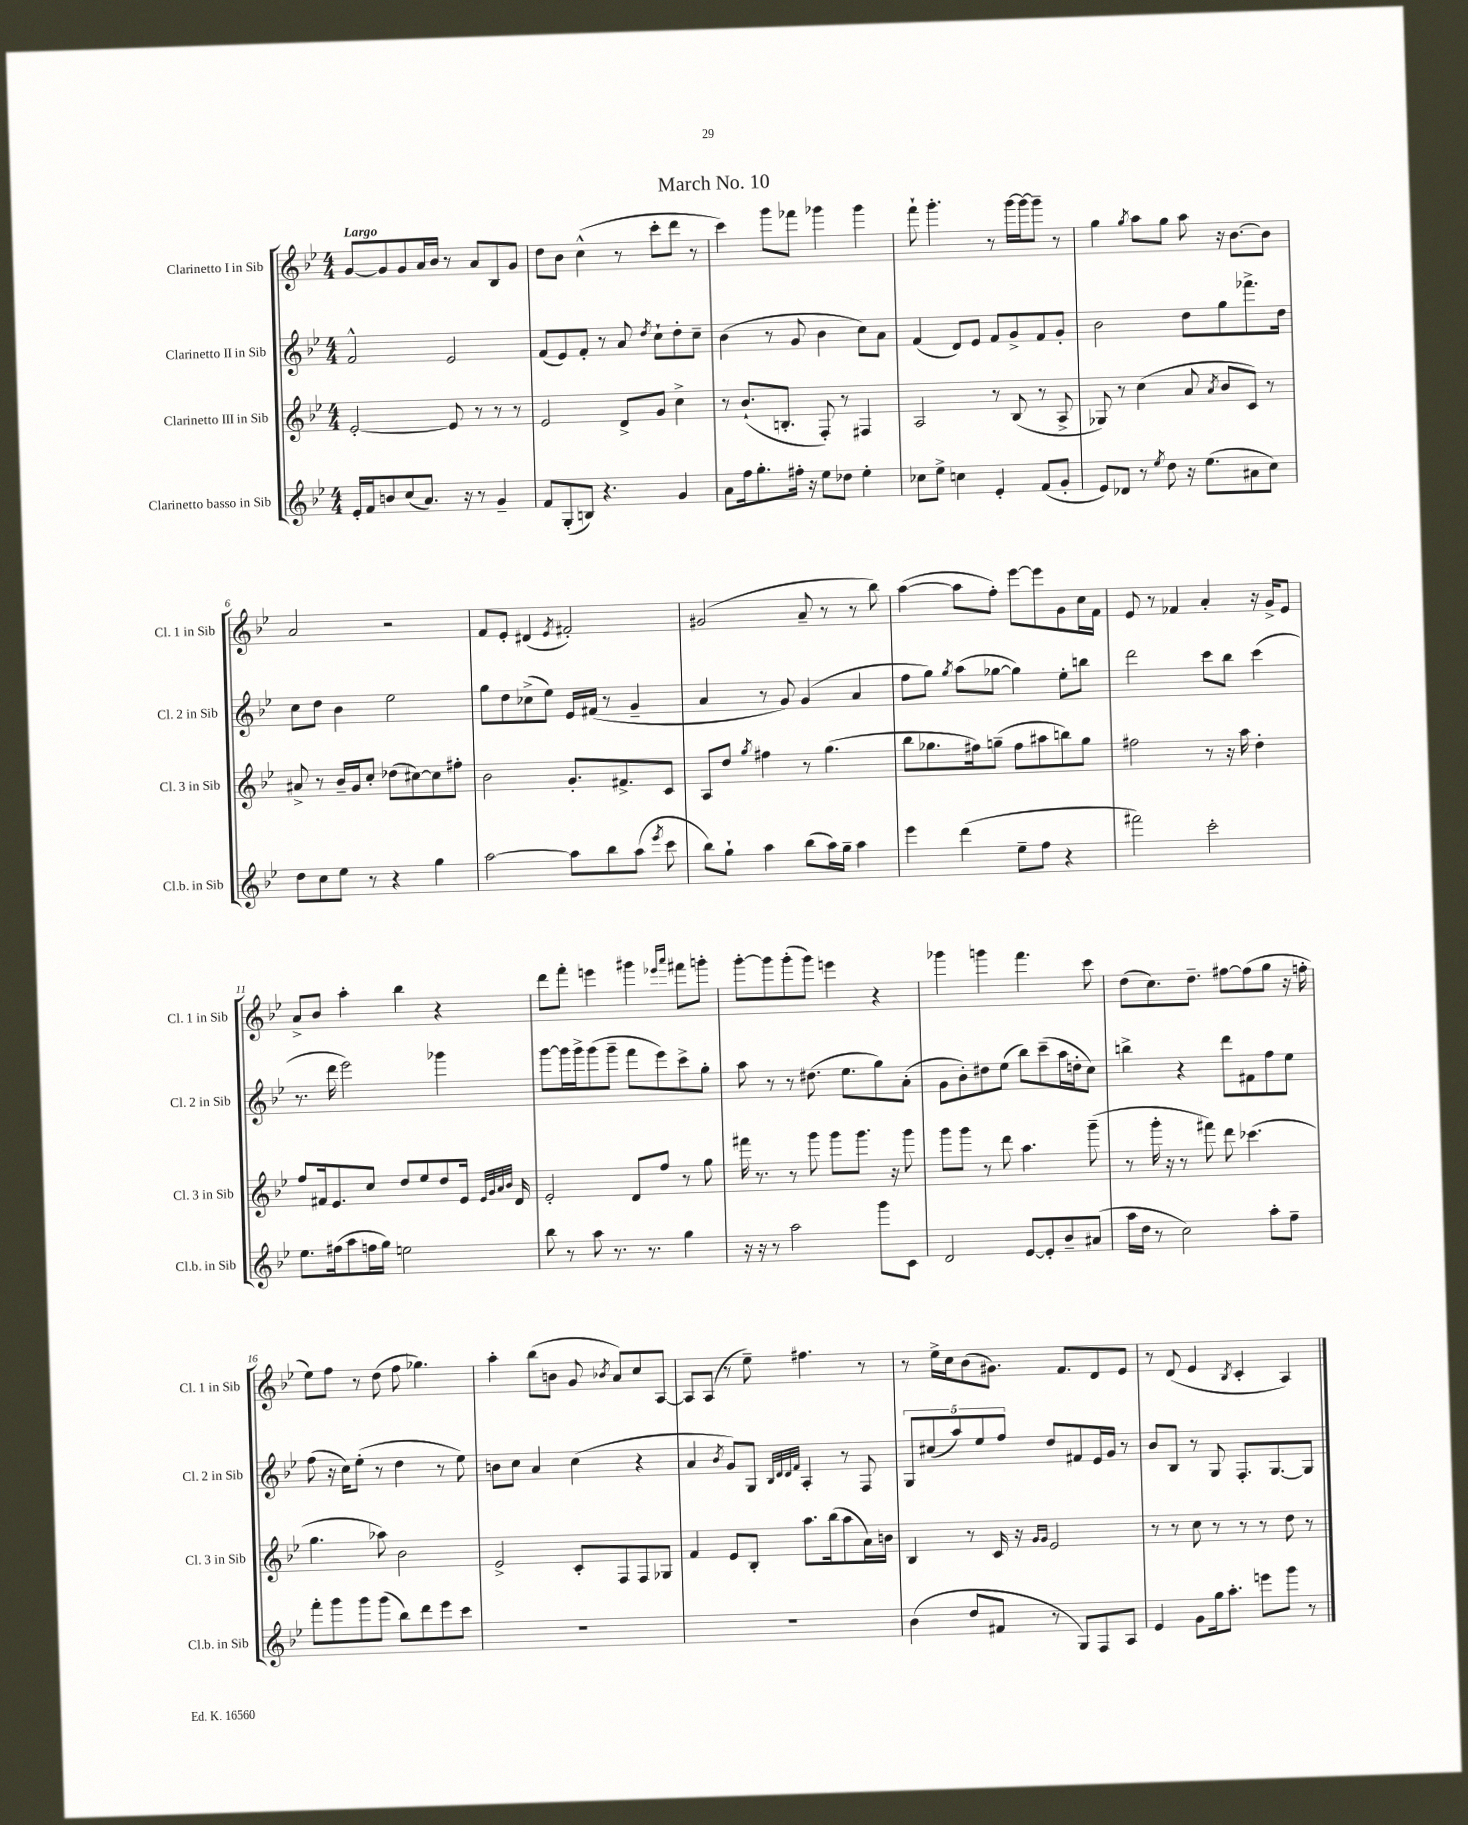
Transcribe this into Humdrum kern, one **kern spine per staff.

**kern	**kern	**kern	**kern
*staff4	*staff3	*staff2	*staff1
*clefG2	*clefG2	*clefG2	*clefG2
*k[b-e-]	*k[b-e-]	*k[b-e-]	*k[b-e-]
*M4/4	*M4/4	*M4/4	*M4/4
16e-'	[2e-'	2f^^	[8g
16f	.	.	.
8b	.	.	8g]
(8cc	.	.	8g
8.a)	.	.	16a
.	.	.	16b-
.	8e-]	2e-	8r
16r	.	.	.
8r	8r	.	8a
4g~	8r	.	8B-
.	8r	.	8g
=	=	=	=
8f	2e-	(8f	8dd
(8G'	.	8e-)	8b-
8B)	.	8f'	(4cc^^
4.r	.	8r	.
.	8d^	8a	8r
.	.	8qdd	.
.	8g	8cc`	8ccc'
4g	4cc^	8dd'	8ddd
.	.	8cc~	8r
=	=	=	=
8a	8r	(4b-	4ccc)
16ff	(8.b-`	.	.
8.gg'	.	.	.
.	.	8r	8ggg
.	8.B'	.	.
16ff#'	.	8g	8fff-
16r	.	.	.
8ee-	8F')	4b-	4ggg-
8dd-	8r	.	.
4ee-'	4F#	8cc)	4ggg-
.	.	8a	.
=	=	=	=
8cc-	2A	(4f	8fff`
8ee-^	.	.	4.ggg'
4cc	.	8d)	.
.	.	8e-	.
4e-'	8r	8f	8r
.	(8B-	8g^	[16ggg
.	.	.	16ggg_
(8f	8r	8f	8ggg~]
8g'	8A^	8g'	8r
=	=	=	=
8e-)	8G-)	2b-	4gg
8d-	8r	.	.
.	.	.	8qgg
8r	(4cc	.	8aa
8qee-	.	.	.
8dd	.	.	8gg
16r	8a	8dd	8aa
(8.ee-	.	.	.
.	8qa	.	.
.	8b-	8gg	16r
.	.	.	[8.b-
8a#	8c)	8.fff-^	.
8cc)	8r	.	8b-]
.	.	16dd	.
=	=	=	=
8dd	8a#^	8cc	2a
8cc	8r	8dd	.
8ee-	16b-~	4b-	.
.	16g	.	.
8r	8cc'	.	.
4r	(8dd-	2ee-	2r
.	[8cc#)	.	.
4gg	8cc#]	.	.
.	8ff#'	.	.
=	=	=	=
[2aa	2b-	8gg	8f
.	.	8dd	8e-'
.	.	(8cc-^	(4d#
.	.	8ee-)	.
.	.	.	8qe-
8aa]	8.g'	16e-	2f#')
.	.	(16f#	.
8bb-	.	8r	.
.	8.f#^	.	.
(8aa	.	4g~	.
8qeee-	.	.	.
8ccc	8c	.	.
=	=	=	=
8bb-)	8A	4a	(2g#
8gg`	8dd	.	.
.	8qgg	.	.
4aa	4ff#	8r	.
.	.	8g)	.
(8bb-	8r	(4g	8a~
16aa)	(4.gg	.	8r
16gg~	.	.	.
4aa	.	4a	8r
.	.	.	8bb-)
=	=	=	=
4eee-	8bb-	8ff	([4aa
.	8.gg-	8gg)	.
.	.	8qgg	.
(4ddd	.	(8aa	8aa]
.	16ff#)	.	.
.	(8gg~	[8gg-	8ff')
8ee-~	8ff#	4gg-])	[8eee-
8ff	8aa#	.	8eee-]
4r	8bb)	8ee-'	8g
.	8gg	8bb	16cc
.	.	.	16f
=	=	=	=
2fff#)	2ff#	2ddd	8e-
.	.	.	8r
.	.	.	4f-
2ccc'	8r	8ccc	4a'
.	16r	8bb-	.
.	16aa	.	.
.	4dd'	(4ccc	16r
.	.	.	16g^
.	.	.	8e-
=	=	=	=
8.ee-	8ff	8.r	8a^
.	16f#	.	8b-
(16ff#	8.e-	16ddd	.
8aa	.	2eee-)	4aa'
16ff	8cc	.	.
16gg)	.	.	.
2ee	8dd	.	4bb-
.	8ee-	.	.
.	8dd	4ggg-	4r
.	16e-	.	.
.	32qqe-	.	.
.	32qqg	.	.
.	32qqa	.	.
.	32qqb-	.	.
.	16d	.	.
=	=	=	=
8bb-	2e-'	[8ggg	8ddd
8r	.	16ggg]	8fff'
.	.	16ggg^	.
8aa	.	(8ggg	4eee
8.r	.	8ggg~	.
.	8d	8fff	4ggg#
8.r	.	.	.
.	8ff	8eee-)	.
.	.	.	16qqeee-
.	.	.	16qqaaa
4gg	8r	8ccc^	8fff#
.	8gg	8gg'	8ggg'
=	=	=	=
16r	16fff#	8aa	[8ggg'
16r	8.r	.	.
8r	.	8r	8ggg]
2aa	8r	8r	(8ggg'
.	8ggg	(8.dd#	8ggg)
.	8ggg	.	4eee
.	.	8.ee-	.
.	8.ggg	.	.
8ggg	.	8gg)	4r
.	16r	.	.
8c	8ggg	(8a'	.
=	=	=	=
2d	8ggg	8g	4ggg-
.	8ggg	8b-')	.
.	8r	8dd#	4ggg
.	8ddd	(8ee-	.
[8e-	4.aa	8bb-)	4.fff
8e-']	.	(8ccc~	.
8b-~	.	16aa	.
.	.	16dd'	.
(8a#	(8ggg~	8cc)	8ccc
=	=	=	=
16aa	8r	4bb^	(8dd
16dd	.	.	.
8r	16ggg'	.	8.cc)
.	16r	.	.
2cc)	8r	4r	.
.	.	.	8.dd~
.	8fff#)	.	.
.	8ddd	8ddd	[8ff#
.	(4.ccc-	8f#	(8ff#]
8aa'	.	8ff	8gg
8ff~	.	8ee-	16r
.	.	.	16ff'
=	=	=	=
8fff'	4.gg	(8ff	8ee-)
8ggg	.	16r	8ff
.	.	16cc)	.
8ggg	.	(8ee-'	8r
(8ggg	8aa-)	8r	(8dd
8bb-)	2b-	4dd	8ff
8ddd	.	.	4.gg-)
8eee-	.	8r	.
8ccc	.	8ee-)	.
=	=	=	=
1r	2e-^	8b	4aa'
.	.	8cc	.
.	.	4a	(8bb-
.	.	.	8b
.	8c'	(4cc	8g
.	.	.	8qb-
.	8F	.	8a)
.	8F	4r	8cc
.	8G-	.	[8A
=	=	=	=
1r	4f	4a	8A]
.	.	.	(8A
.	.	8qb-	.
.	8e-	8g)	8r
.	8B-'	8G	8ee-~)
.	.	32qqB-	.
.	.	32qqd	.
.	.	32qqd	.
.	.	32qqf	.
.	8.aa	4A'	4.ff#
.	(16bb-	.	.
.	8aa	8r	.
.	16a)	8F	8r
.	16b	.	.
=	=	=	=
(4b-	4B-	10G	8r
.	.	(10cc#	.
.	.	.	16ee-^
.	.	.	16cc
.	.	10aa)	.
8dd	8r	.	(8b-
.	.	10ee-	.
8f#	16c	.	8.g#)
.	.	10ff	.
.	16r	.	.
.	16qqg	.	.
.	16qqg	.	.
8r	2e-	8dd	.
.	.	.	8.f
8G)	.	8f#	.
8F	.	16e-	8d
.	.	16g	.
8A	.	8r	8e-
=	=	=	=
4e-	8r	8b-	8r
.	8r	8B-	(8d
8g	8cc	8r	4e-
16gg	8r	8G	.
8.aa'	.	.	.
.	.	.	8qB-
.	8r	8.F'	4c'
8eee	8r	.	.
.	.	[8.G	.
8ggg	8dd	.	4A)
8r	8r	8G]	.
==	==	==	==
*-	*-	*-	*-
